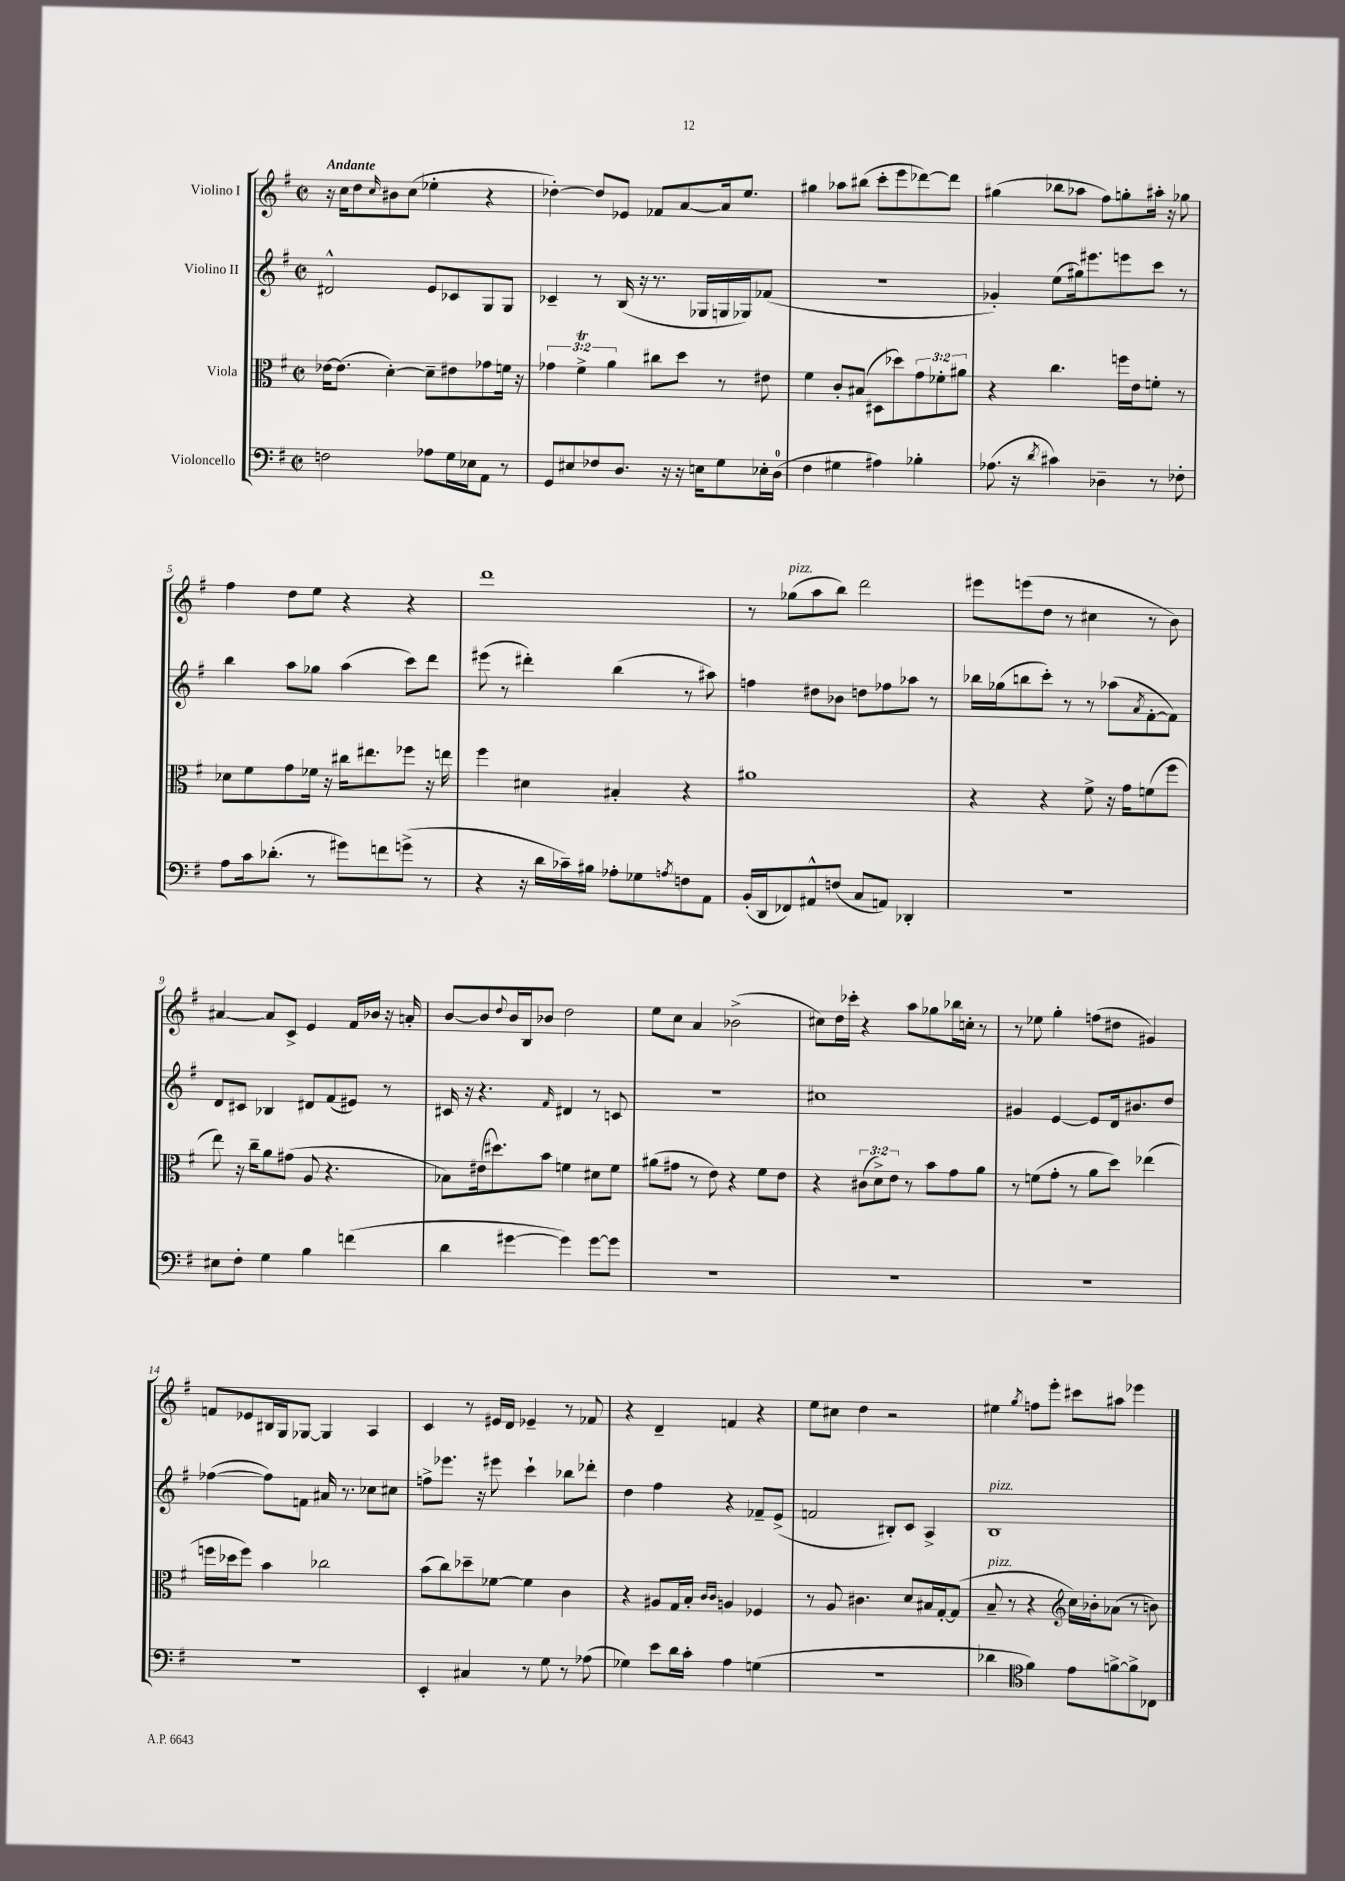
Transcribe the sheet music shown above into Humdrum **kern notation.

**kern	**kern	**kern	**kern
*part4	*part3	*part2	*part1
*staff4	*staff3	*staff2	*staff1
*I"Violoncello	*I"Viola	*I"Violino II	*I"Violino I
*clefF4	*clefC3	*clefG2	*clefG2
*k[f#]	*k[f#]	*k[f#]	*k[f#]
*M2/2	*M2/2	*M2/2	*M2/2
*met(c|)	*met(c|)	*met(c|)	*met(c|)
=1	=1	=1	=1
!	!	!	!LO:TX:a:B:t=Andante
2Fn\	[16e-X\KL	2d#X^^/	16r
.	(8.e-\J]	.	16cc\KL
.	.	.	8dd\
.	.	.	16qqcc/
.	[4d'\)	.	8b#X\
.	.	.	(8cc\J
8A-X\L	8d~\L]	8e/L	4ee-X'\
16G\L	8e#X\	8c-X/	.
16E-X\J	.	.	.
8AA\J	8g-X\	8G/	4r
8r	16fn\Jk	8G/J	.
.	16r	.	.
=2	=2	=2	=2
8GG/L	6g-X\	4c-X~/	[4dd-X'\)
8E#X/	.	.	.
.	6f#t^\	.	.
8F-X/	.	8r	8dd-/L]
.	6a\	.	.
8.D/J	.	(16B/	8e-X/J
.	.	16r	.
.	8cc#X\L	8.r	8f-X/L
16r	.	.	.
16r	8dd\J	.	[8a/
16En\KL	.	16G-X/LL	.
8G\	8r	16Gn/	16a/k]
.	.	16G-X/J)	8.ee/J
16E-X'\L	8e#X\	(8f-X/J	.
(16D\JJ	.	.	.
=3	=3	=3	=3
4F#\	4f#\	1r	4gg#X\
4G#X\	8c'/L	.	8aa-X\L
.	(8B#X/J	.	(8bb#X\J
4A#X\)	8D#X\L	.	8ccc'\L
.	8dd-X\)	.	8eee\
4B-X'\	12g\	.	[8ddd-X\)
.	12f-X'\	.	.
.	.	.	8ddd-\J]
.	12a#X\J	.	.
=4	=4	=4	=4
(8.A-X\	4r	4g-X'/)	(4gg#X\
16r	.	.	.
8qd/	.	.	.
4c#X\)	4.cc\	(8ee\L	8bb-X\L
.	.	16gg#X\k)	8aa-X\J
.	.	8.eee#X\	.
4D-X~\	.	.	8ff#\L)
.	16ffn\LL	8eeen\	8ggn'\
.	16e\J	.	.
8r	8fn'\J	8ccc\J	16aa#X'\Jk
.	.	.	16r
8F-X'\	8r	8r	8gg-X\
!!LO:LB:g=z
=5	=5	=5	=5
8A\L	8d-X\L	4bb\	4ff#\
16c\k	8f#\	.	.
(8.d-X'\J	.	.	.
.	8g\	8aa\L	8dd\L
8r	16f-X\Jk	8gg-X\J	8ee\J
.	16r	.	.
8g#X\L)	16cc#X\KL	(4aa\	4r
.	8.ee#X\	.	.
8fn\	.	.	.
(8gn^\J	8ff-X\J	8ccc\L)	4r
8r	16r	8ddd\J	.
.	16een\	.	.
=6	=6	=6	=6
4r	4ff#\	(8eee#X\	1ddd
.	.	8r	.
16r	4d#X\	4ddd#X'\)	.
16d\LL	.	.	.
16c-X~\)	.	.	.
16B#X\JJ	.	.	.
8A-X'\L	4B#X'/	(4bb\	.
8G-X\	.	.	.
8qAn/	.	.	.
8Fn\	4r	8r	.
8AA\J	.	8aa#X\)	.
=7	=7	=7	=7
(16BB'/LL	1a#X	4ffn\	8r
16DD/J	.	.	.
!	!	!	!LO:TX:a:i:t=pizz.
8FF-X/)	.	.	(8gg-X\L
8AA#X^^/	.	8dd#X\L	8aa\
(8Fn/J	.	8b-X\J	8bb\J)
8C/L	.	8ddn\L	2ddd\
8AAn/J)	.	8ff-X\	.
4DD-X'/	.	8aa-X\J	.
.	.	8r	.
=8	=8	=8	=8
1r	4r	16bb-X\LL	8eee#X\L
.	.	(16gg-X\J	.
.	.	8bbn\	(8eeen\
.	4r	8ccc'\J)	8dd\J
.	.	8r	8r
.	8f#^\	8r	4cc#X\
.	16r	(8aa-X\L	.
.	16g\KL	.	.
.	.	8qa/	.
.	(8fn\	[8f#'\	8r
.	8ff#\J	8f#\J])	8b\)
!!LO:LB:g=z
=9	=9	=9	=9
8E#X\L	8ee\)	8d/L	[4a#X/
8F#'\J	16r	8c#X/J	.
.	16cc~\KL	.	.
4G\	8a\	4B-X/	8a#/L]
.	(8g#X\J	.	8c^/J
4B\	8A/	8d#X/L	4e/
.	4.r	(8f#/	.
(4fn\	.	8e#X/J)	16f#/LL
.	.	.	16b-X/JJ
.	.	8r	16r
.	.	.	16an'/
=10	=10	=10	=10
4d\	8B-X\L)	16c#X/	[8b/L
.	.	16r	.
.	(16e#X\k	4.r	8b/]
.	8.dd#X\)	.	.
.	.	.	8qqdd/
[4g#X\	.	.	16b/L
.	.	.	16B/J
.	8b\J	.	8b-X/J
.	.	16qqf#/	.
4g#\])	4fn\	4d#X/	2dd\
[8g#\L	8d#X\L	8r	.
8g#\J]	8f\J	8cn/	.
=11	=11	=11	=11
1r	(8a#X\L	1r	8ee\L
.	8g#X\J	.	8cc\J
.	8r	.	4a/
.	8e\)	.	.
.	4r	.	(2b-X^\
.	8f#\L	.	.
.	8e\J	.	.
=12	=12	=12	=12
1r	4r	1cc#X	8cc#X\L)
.	.	.	16dd\L
.	.	.	16ccc-X'\JJ
.	(12c#X\L	.	4r
.	12d^\)	.	.
.	12e\J	.	.
.	8r	.	8aa\L
.	8b\L	.	8gg-X\
.	8g\	.	16bb-X\L
.	.	.	16ccn'\JJ
.	8a\J	.	8r
=13	=13	=13	=13
1r	8r	4g#X/	8r
.	(8fn\L	.	8ee-X\
.	8g'\J	[4e/	4gg'\
.	8r	.	.
.	8a\L	8e/L]	(8ffn\L
.	8dd\J)	16d/k	8dd#X\J
.	.	8.b#X/	.
.	(4ee-X\	.	4g#X/)
.	.	8dd/J	.
!!LO:LB:g=z
=14	=14	=14	=14
1r	16ffn\LL	([4ff-X\	8fn/L
.	16dd-X\J	.	.
.	8ff\J)	.	8e-X/
.	4b\	8ff-\L])	16B#X/L
.	.	.	16G/J
.	.	8fn\J	[8G-X/J
.	2cc-X\	16a#X/	4G-/]
.	.	8.r	.
.	.	8cc-X\L	4A/
.	.	8cc#X\J	.
=15	=15	=15	=15
4EE'/	(8b\L	8ffn^\L	4c/
.	8cc\)	8.eee-X\J	.
4C#X/	8dd-X~\	.	8r
.	.	16r	.
.	[8f-X\J	8eee#X\	16e#X/LL
.	.	.	16d/JJ
8r	4f-\]	4ccc`\	4e-X~/
8G\	.	.	.
8r	4c\	8bb-X\L	8r
(8A-X\	.	8ddd-X'\J	8f-X/
=16	=16	=16	=16
4G-X\)	4r	4dd\	4r
8e\L	8A#X/L	4ff#\	4d~/
16d\L	16G/L	.	.
16c'\JJ	16B'/JJ	.	.
.	16qqc/LL	.	.
.	16qqc/JJ	.	.
4A\	4An/	4r	4fn/
(4Gn\	4F-X/	8f-X~/L	4r
.	.	(8e^/J	.
=17	=17	=17	=17
1r	8r	2fn/	8ee\L
.	8A/	.	8cc#X\J
.	4.c#X\	.	4dd\
.	.	8B#X'/L)	2r
.	8d/L	8c/J	.
.	16B#X/L	4A^/	.
.	[16G'/J	.	.
.	(8G/J]	.	.
=18	=18	=18	=18
!	!	!LO:TX:a:i:t=pizz.	!
!	!LO:TX:a:i:t=pizz.	!	!
4d-X\	8B~/	1B	4ee#X\
.	8r	.	.
*clefC4	*	*	*
.	.	.	8qgg/
4f#\)	4r	.	8ffn\L
.	.	.	8eee'\J
*	*clefG2	*	*
8e\L	16cc\LL)	.	8ccc#X\L
.	16b-X'\J	.	.
[8fn^\	(8a-X\J	.	8aa#X\J
8f^\]	8r	.	4eee-X\
8C-X\J	8bn\)	.	.
==	==	==	==
*-	*-	*-	*-
